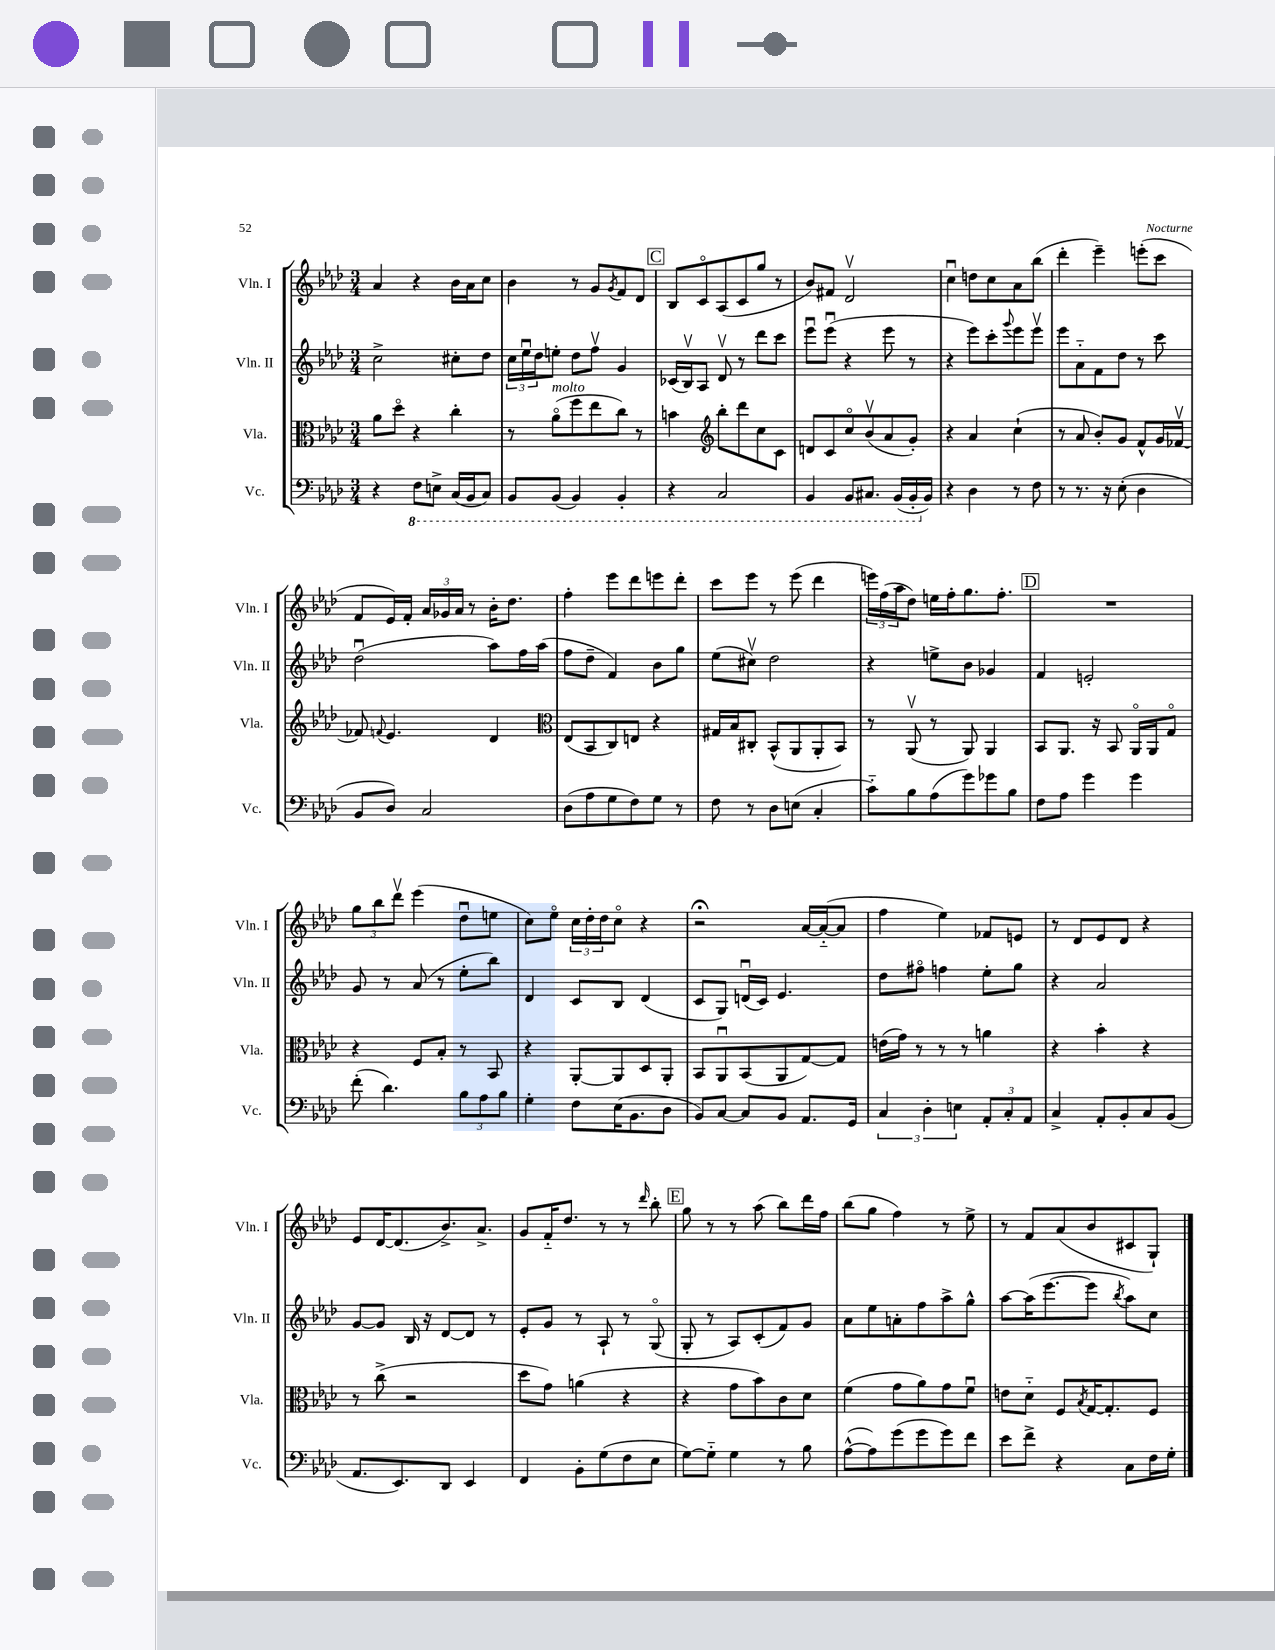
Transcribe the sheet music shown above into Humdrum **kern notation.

**kern	**kern	**kern	**kern
*staff4	*staff3	*staff2	*staff1
*clefF4	*clefC3	*clefG2	*clefG2
*k[b-e-a-d-]	*k[b-e-a-d-]	*k[b-e-a-d-]	*k[b-e-a-d-]
*M3/4	*M3/4	*M3/4	*M3/4
4r	8a-\L	2cc^\	4a-/
.	8dd-o\J	.	.
8FF\L	4r	.	4r
8EE^\J	.	.	.
(16CC/LL	4cc'\	8cc#'\L	16b-\LL
16BBB-/J	.	.	16a-\J
8CC/J)	.	8dd-\J	8cc\J
=	=	=	=
8BBB-/L	8r	24cc\LL	4b-\
.	.	24ee-u\	.
.	.	24dd-\J	.
(8BBB-/J	(8a-o\L	8ee'\J	.
4BBB-/)	8ff\	8dd-\L	8r
.	8ee-\	8ffv\J	8g/L
.	.	.	8qg/
4BBB-'/	8cc\J)	4g/	8f/
.	8r	.	8d-/J
=	=	=	=
4r	4b\	(16c-/LL	8B-/L
.	.	16B-v/J)	.
.	.	8A-/J	8co/
*	*clefG2	*	*
2CC/	8bb-'\L	8d-v/	(8A-/
.	8ddd-\	8r	8c/
.	8cc\	8ddd-\L	8gg/J
.	8c\J	8ccc\J	8r
=	=	=	=
4BBB-/	8d/L	8eee-u\L	8b-/L)
.	8c/	(8eee-u\J	8f#/J
8BBB-/L	8cco/	4r	2d-v/
8.CC#/J	(8b-v/	.	.
.	8a-/	8eee-\	.
(16BBB-/LL	.	.	.
16BBB-'/	8g'/J)	8r	.
16BB-/JJ)	.	.	.
=	=	=	=
4r	4r	4r	4ccu\
4D-\	4a-/	8eee-\L)	8dd\L
.	.	8ccc'\	8cc\
.	.	8qqggg/	.
8r	(4cc`\	8eee-\	8a-\
8F\	.	8eee-v\J	(8bb-\J
=	=	=	=
8r	8r	8eee-\L	4ddd-'\
8.r	8a-/	8a-'~\	.
.	8b-'/L)	8f\	4eee-~\)
16r	.	.	.
(8E-'\	8g/J	8dd-\J	.
4D-\	8f^^/L	8r	(8eee'\L
.	16g/L	8ccc\	8ccc\J
.	[16f-v/JJ	.	.
=	=	=	=
8BB-/L	8f-/]	(2dd-u\	8f/L
.	8qqf/	.	.
8D-/J)	4.e-/	.	16e-/L)
.	.	.	16f'/JJ
2C/	.	.	24a-/LL
.	.	.	24g-/
.	.	.	24a-/JJ
.	.	.	8r
.	4d-/	8aa-\L)	16b-'\LK
.	.	.	8.dd-\J
.	.	16ff\L	.
.	.	(16aa-\JJ	.
=	=	=	=
*	*clefC3	*	*
(8D-\L	(8E-/L	8ff\L	4ff'\
8A-\	8BB-/	8dd-~\J	.
8G\	8C/)	4f/)	8eee-\L
8F\)	8E/J	.	8ddd-\
8G\J	4r	8b-\L	8eee\
8r	.	8gg\J	8ddd-'\J
=	=	=	=
8F\	16G#/LL	(8ee-\L	8ccc\L
.	16B-/J	.	.
8r	8C#'/J	8cc#v\J)	8eee-\J
8D-\L	(8BB-^^/L	2dd-\	8r
(8E\J	8AA-/	.	(8eee-\
4C'/	8AA-'/	.	4ddd-\
.	8BB-/J)	.	.
=	=	=	=
8c'~\L)	8r	4r	24eee\LL)
.	.	.	(24ff\
.	.	.	24aa-\J
8B-\	(8AA-v/	.	8dd-\J)
(8A-\	8r	8ee^\L	16ee\LL
.	.	.	16ff'\J
8g\)	8AA-/)	8b-\J	8.gg\
8g-\	4AA-/	4g-/	.
.	.	.	8.ff'\J
8B-\J	.	.	.
=	=	=	=
8F\L	8BB-/L	4f/	2.r
8A-\J	8.AA-/J	.	.
4g\	.	2e'/	.
.	16r	.	.
.	8BB-/	.	.
4g\	16AA-o/LL	.	.
.	16AA-/J	.	.
.	8Go/J	.	.
=	=	=	=
(8f'\	4r	8g/	12gg\L
.	.	.	12bb-\
4.d-\)	.	8r	.
.	.	.	12ddd-v\J
.	8F/L	(8a-/	(4eee-\
.	8B-'/J	8r	.
12B-\L	8r	8ee-'\L	8dd-u\L
12A-\	.	.	.
.	8BB-/	8bb-\J)	8ee\J
12B-\J	.	.	.
=	=	=	=
4G'\	4r	4d-/	8cc\L)
.	.	.	8ee-o\J
8F\L	[8AA-'/L	8c/L	24cc\LL
.	.	.	24dd-'\
.	.	.	24dd-\J
(16E-\K	8AA-/]	8B-/J	8cco\J
8.BB-\	.	.	.
.	8D-/	(4d-/	4r
8D-\J	8AA-'/J	.	.
=	=	=	=
8BB-/L)	8BB-/L	8c/L	2r;
[8C/J	8AA-u/	8G/J)	.
8C/]L	(8BB-/	(16du/LL	.
.	.	16c/JJ)	.
8BB-/J	8AA-/	4.e-/	.
8.AA-/L	[8G/)	.	[16a-/LL
.	.	.	(16a-'~/_J
.	8G/]J	.	8a-/]J
16GG/Jk	.	.	.
=	=	=	=
6C/	(16e\LL	8dd-\L	4ff\
.	16g\JJ)	.	.
.	8r	8ff#o\J	.
6D-'\	.	.	.
.	8r	4ff\	4ee-\)
6E\	.	.	.
.	8r	.	.
12AA-'/L	4a\	8ee-'\L	8f-/L
12C'/	.	.	.
.	.	8gg\J	8e/J
12AA-/J	.	.	.
=	=	=	=
4C^/	4r	4r	8r
.	.	.	8d-/L
8AA-'/L	4b-'\	2a-/	8e-/
8BB-'/	.	.	8d-/J
8C/	4r	.	4r
(8BB-/J	.	.	.
=	=	=	=
8.AA-/L	8r	[8g/L	8e-/L
.	(8cc^\	8g/]J	[16d-/K
8.EE-/)	.	.	(8.d-/]
.	2r	16B-/	.
.	.	16r	.
8DD-/J	.	[8d-/L	8.b-^/)
4EE-/	.	8d-/]J	.
.	.	.	8.a-^/J
.	.	8r	.
=	=	=	=
4FF/	8dd-\L	8e-'/L	8g/L
.	8g\J)	8g/J	16f'~/K
.	.	.	8.dd-/J
8BB-'\L	(4a\	8r	.
(8G\	.	8A-`/	8r
8F\	4r	8r	8r
.	.	.	16qqddd-/
8E-\J	.	(8Go/	8bb-'\
=	=	=	=
[8G\L)	4r	8G'/	8gg\
8G'~\]J	.	8r	8r
4G\	8g\L	8A-/L)	8r
.	8b-\)	(8c'/	(8aa-\
8r	8c\	8f/)	8bb-\L)
8B-\	8d-\J	8g/J	16ddd-\L
.	.	.	16ff\JJ
=	=	=	=
([8A-^^\L	(4f\	8a-\L	(8bb-\L
8A-\])	.	8ee-\	8gg\J
(8g\	8g\L	8a'\	4ff\)
8g\	8a-\)	8ff\	.
8g\)	8g\	8aa-^\	8r
8f\J	8fu\J	8gg^^\J	8ee-^\
=	=	=	=
8e-\L	8e\L	[8aa-\L	8r
8f^\J	8d-'~\J	(16aa-\]K	8f/L
.	.	[8.eee-\	.
4r	8F/L	.	(8a-/
.	8qB-/	.	.
.	[16G/K	8eee-\]J	8b-/
.	8.G'/]	.	.
.	.	8qbb-/	.
8C\L	.	8aa-\L)	8c#/
16F\L	8F/J	8cc\J	8G`/J)
16G'\JJ	.	.	.
==	==	==	==
*-	*-	*-	*-
